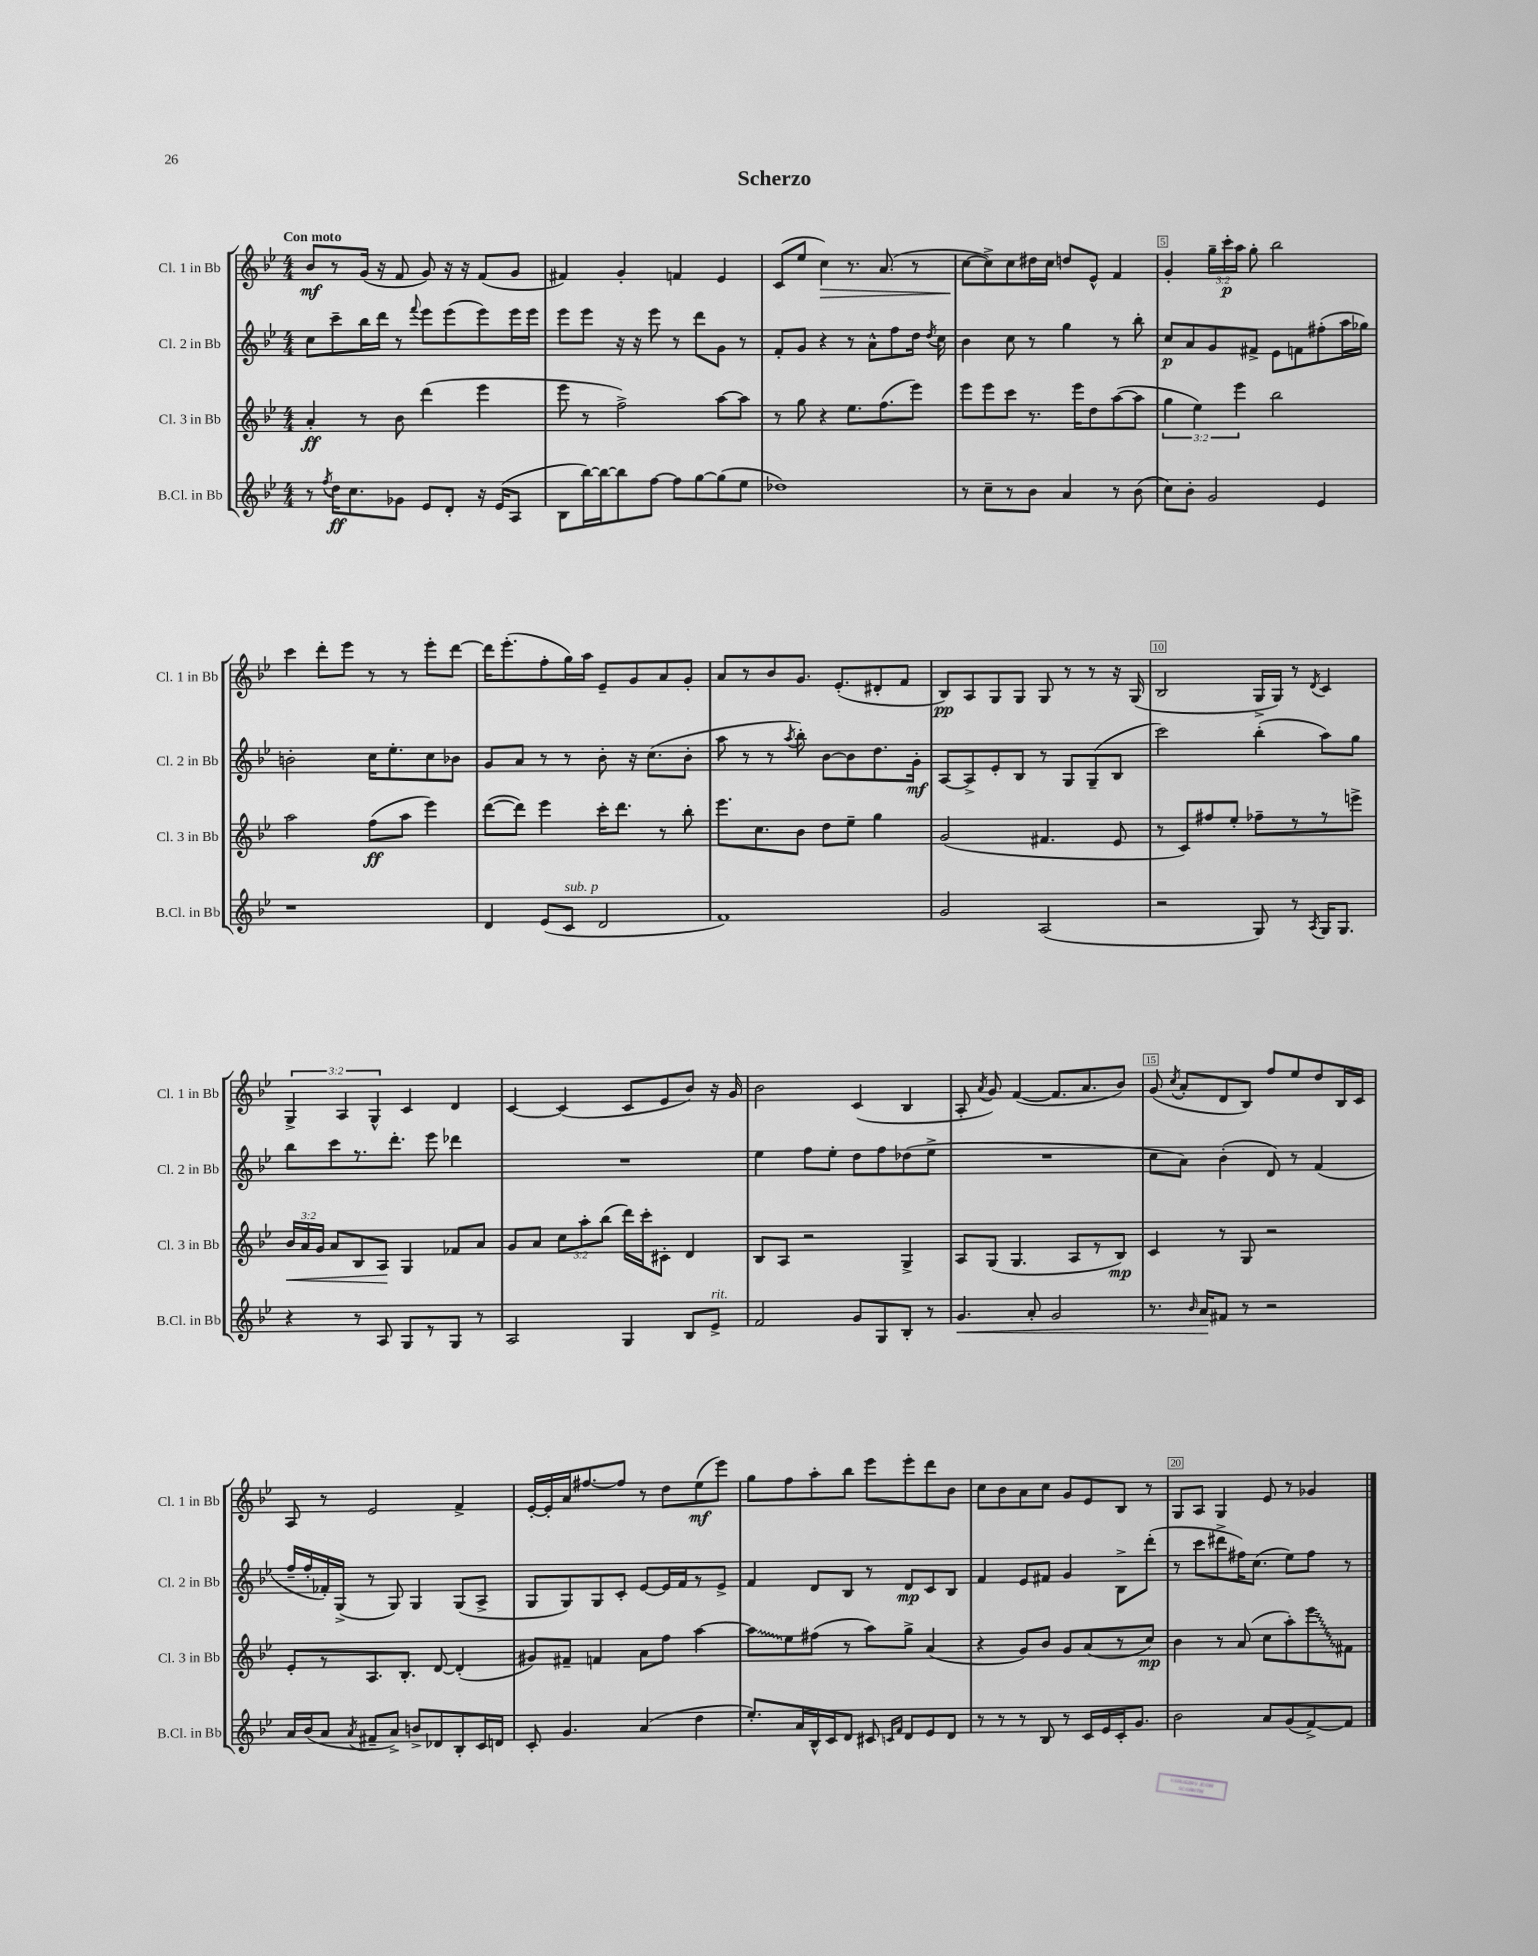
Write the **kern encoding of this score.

**kern	**kern	**kern	**kern
*staff4	*staff3	*staff2	*staff1
*clefG2	*clefG2	*clefG2	*clefG2
*k[b-e-]	*k[b-e-]	*k[b-e-]	*k[b-e-]
*M4/4	*M4/4	*M4/4	*M4/4
8r	4a'	8cc	8b-
8qff	.	.	.
16dd	.	8ccc~	8r
8.cc	.	.	.
.	8r	16bb-	(16g
.	.	16ddd	16r
8g-	8b-	8r	8f
.	.	8qqfff	.
8e-	(4ddd	8eee-	8g)
8d'	.	(8eee-	16r
.	.	.	16r
16r	4eee-	8eee-)	(8f
(16e-	.	.	.
8A	.	16eee-	8g
.	.	16eee-	.
=	=	=	=
8B-	8eee-	8eee-	4f#)
[16bb-)	8r	8eee-	.
16bb-_	.	.	.
8bb-]	2ff^)	16r	4g'
.	.	16r	.
[8ff	.	8eee-	.
8ff]	.	8r	4f
[8gg	.	8ddd	.
(8gg]	[8aa	8g	4e-
8ee-	8aa]	8r	.
=	=	=	=
1dd-)	8r	8f'	(8c
.	8gg	8g	8ee-
.	4r	4r	4cc)
.	8.ee-	8r	8.r
.	.	8a^^	.
.	(8.ff	.	(8.a
.	.	8ff	.
.	8eee-)	16dd	8r
.	.	8qdd	.
.	.	16cc	.
=	=	=	=
8r	8eee-	4b-	[8cc
8cc~	8eee-	.	8cc^])
8r	8ccc	8cc	8cc
8b-	8.r	8r	16dd#
.	.	.	16cc
4a	.	4gg	8dd
.	16eee-	.	.
.	8dd	.	8e-^^
8r	([8aa	8r	4f
(8b-	8aa]	8bb-'	.
=	=	=	=
8cc)	6gg	8cc	4g'
8b-'	.	8a	.
.	6ee-)	.	.
2g	.	8g	24gg~
.	.	.	24ccc'
.	6eee-	.	24aa
.	.	8f#^	8gg'
.	2bb-	8e-	2bb-
.	.	8f	.
4e-	.	(8ff#'	.
.	.	16aa	.
.	.	16gg-)	.
=	=	=	=
1r	2aa	2b'	4ccc
.	.	.	8ddd'
.	.	.	8eee-
.	(8ff	16cc	8r
.	.	8.ee-'	.
.	8aa	.	8r
.	4eee-)	8cc	8eee-'
.	.	8b-	[8ddd
=	=	=	=
4d	([8ddd	8g	16ddd]
.	.	.	(8.eee-'
.	8ddd])	8a	.
(8e-	4eee-	8r	8ff'
8c	.	8r	16gg)
.	.	.	16aa
2d	16ccc'	8b-'	8e-~
.	8.ddd	.	.
.	.	16r	8g
.	.	(8.cc	.
.	8r	.	8a
.	8bb-'	8b-'	8g'
=	=	=	=
1f)	8.eee-	8aa	8a
.	.	8r	8r
.	8.cc	.	.
.	.	8r	8b-
.	.	8qaa	.
.	8b-	8bb-')	8.g
.	8dd	[8b-	.
.	.	.	(8.e-'
.	8ee-~	8b-]	.
.	4gg	8.dd	8d#'
.	.	.	8f
.	.	16g'	.
=	=	=	=
2g	(2g	[8A	8B-)
.	.	8A^]	8A
.	.	8e-'	8G
.	.	8B-	8G
(2A	4.f#	8r	8G
.	.	8G	8r
.	.	(8G~	8r
.	8e-	8B-	16r
.	.	.	(16G
=	=	=	=
2r	8r	2ccc)	2B-
.	8c)	.	.
.	8ff#	.	.
.	8ee-'	.	.
8G)	8ff-~	(4bb-'	16G^
.	.	.	16G)
8r	8r	.	8r
8qA	.	.	8qd
16G	8r	8aa)	4c
8.G	.	.	.
.	8eee^	8gg	.
=	=	=	=
4r	24b-	8bb-	6G^
.	24a	.	.
.	24g	.	.
.	8a	8ccc	.
.	.	.	6A
8r	8B-	8.r	.
.	.	.	6G^^
8A	8A	.	.
.	.	8.ddd'	.
8G	4G	.	4c
8r	.	8eee-	.
8G	8f-	4ddd-	4d
8r	8a	.	.
=	=	=	=
2A	8g	1r	[4c
.	8a	.	.
.	12cc	.	(4c]
.	12aa'	.	.
.	(12bb-	.	.
4G	16ddd)	.	8c
.	16ccc'	.	.
.	8c#'	.	8e-
8B-	4d	.	8b-)
8e-^	.	.	16r
.	.	.	16g
=	=	=	=
2f	8B-	4ee-	2b-
.	8A	.	.
.	2r	8ff	.
.	.	8ee-'	.
8g	.	8dd	(4c
8G	.	8ff	.
8B-'	4G^	(8dd-	4B-
8r	.	8ee-^	.
=	=	=	=
4.g	8A	1r	8A'
.	.	.	8qa
.	(8G	.	8g)
.	4.G	.	([4f
8a'	.	.	.
2g	.	.	8.f]
.	8A	.	.
.	.	.	8.a
.	8r	.	.
.	8B-)	.	8b-)
=	=	=	=
8.r	4c	8cc	(8g
.	.	.	8qcc
.	.	8a)	8a'
16qqb-	.	.	.
16a	.	.	.
8f#	8r	(4b-'	8d
8r	8G	.	8B-)
2r	2r	8d)	8ff
.	.	8r	8ee-
.	.	(4f	8dd
.	.	.	16B-
.	.	.	16c
=	=	=	=
16a	8e-'	16ff~	8A
(16b-	.	16ff'	.
8a	8r	16f-')	8r
.	.	(16G^	.
8qa	.	.	.
8f#~	8.A	8r	2e-
8a^)	.	8G)	.
.	8.B-'	.	.
8b^	.	4G	.
8d-	[8d	.	.
8B-'	(4d']	(8G	4f^
16c	.	8A^	.
16d	.	.	.
=	=	=	=
8c'	8g#)	8G	[16e-'
.	.	.	16e-']
4.g	8f#~	8G)	16a
.	.	.	[8.ff#
.	4f	8G	.
.	.	8c'	8ff#]
(4a	8a	[8e-	8r
.	8ff	16e-]	8dd
.	.	16f	.
4dd	[4aa	8r	(8ee-
.	.	8e-^	8eee-)
=	=	=	=
8.ee-')	8aa]	4f	8gg
.	8ee-	.	8ff
16a	.	.	.
16B-^^	(8ff#	8d	8aa'
16c	.	.	.
8d	8r	8B-	8bb-
8c#	8aa)	8r	8eee-
16qqc	.	.	.
16qqf	.	.	.
8d	8gg^	8d	8eee-'
8e-	(4a	8c	8ddd
8d	.	8B-	8b-
=	=	=	=
8r	4r	4f	8cc
8r	.	.	8b-
8r	8g)	8e-	8a
8B-	8b-	8f#	8cc
8r	8g	4g	8g
16c	(8a	.	8e-
16e-	.	.	.
16c'	8r	8B-^	8B-
8.g	.	.	.
.	8cc)	(8ddd'	8r
=	=	=	=
2b-	4b-	8r	8G
.	.	8ccc	8A
.	8r	8ddd#^	4G
.	(8a	16ff#)	.
.	.	(8.cc	.
8a	8cc	.	8e-
(8g	8aa')	8ee-)	8r
[8f^)	8eee-	8ff#	4g-
8f]	8f#	8r	.
==	==	==	==
*-	*-	*-	*-
